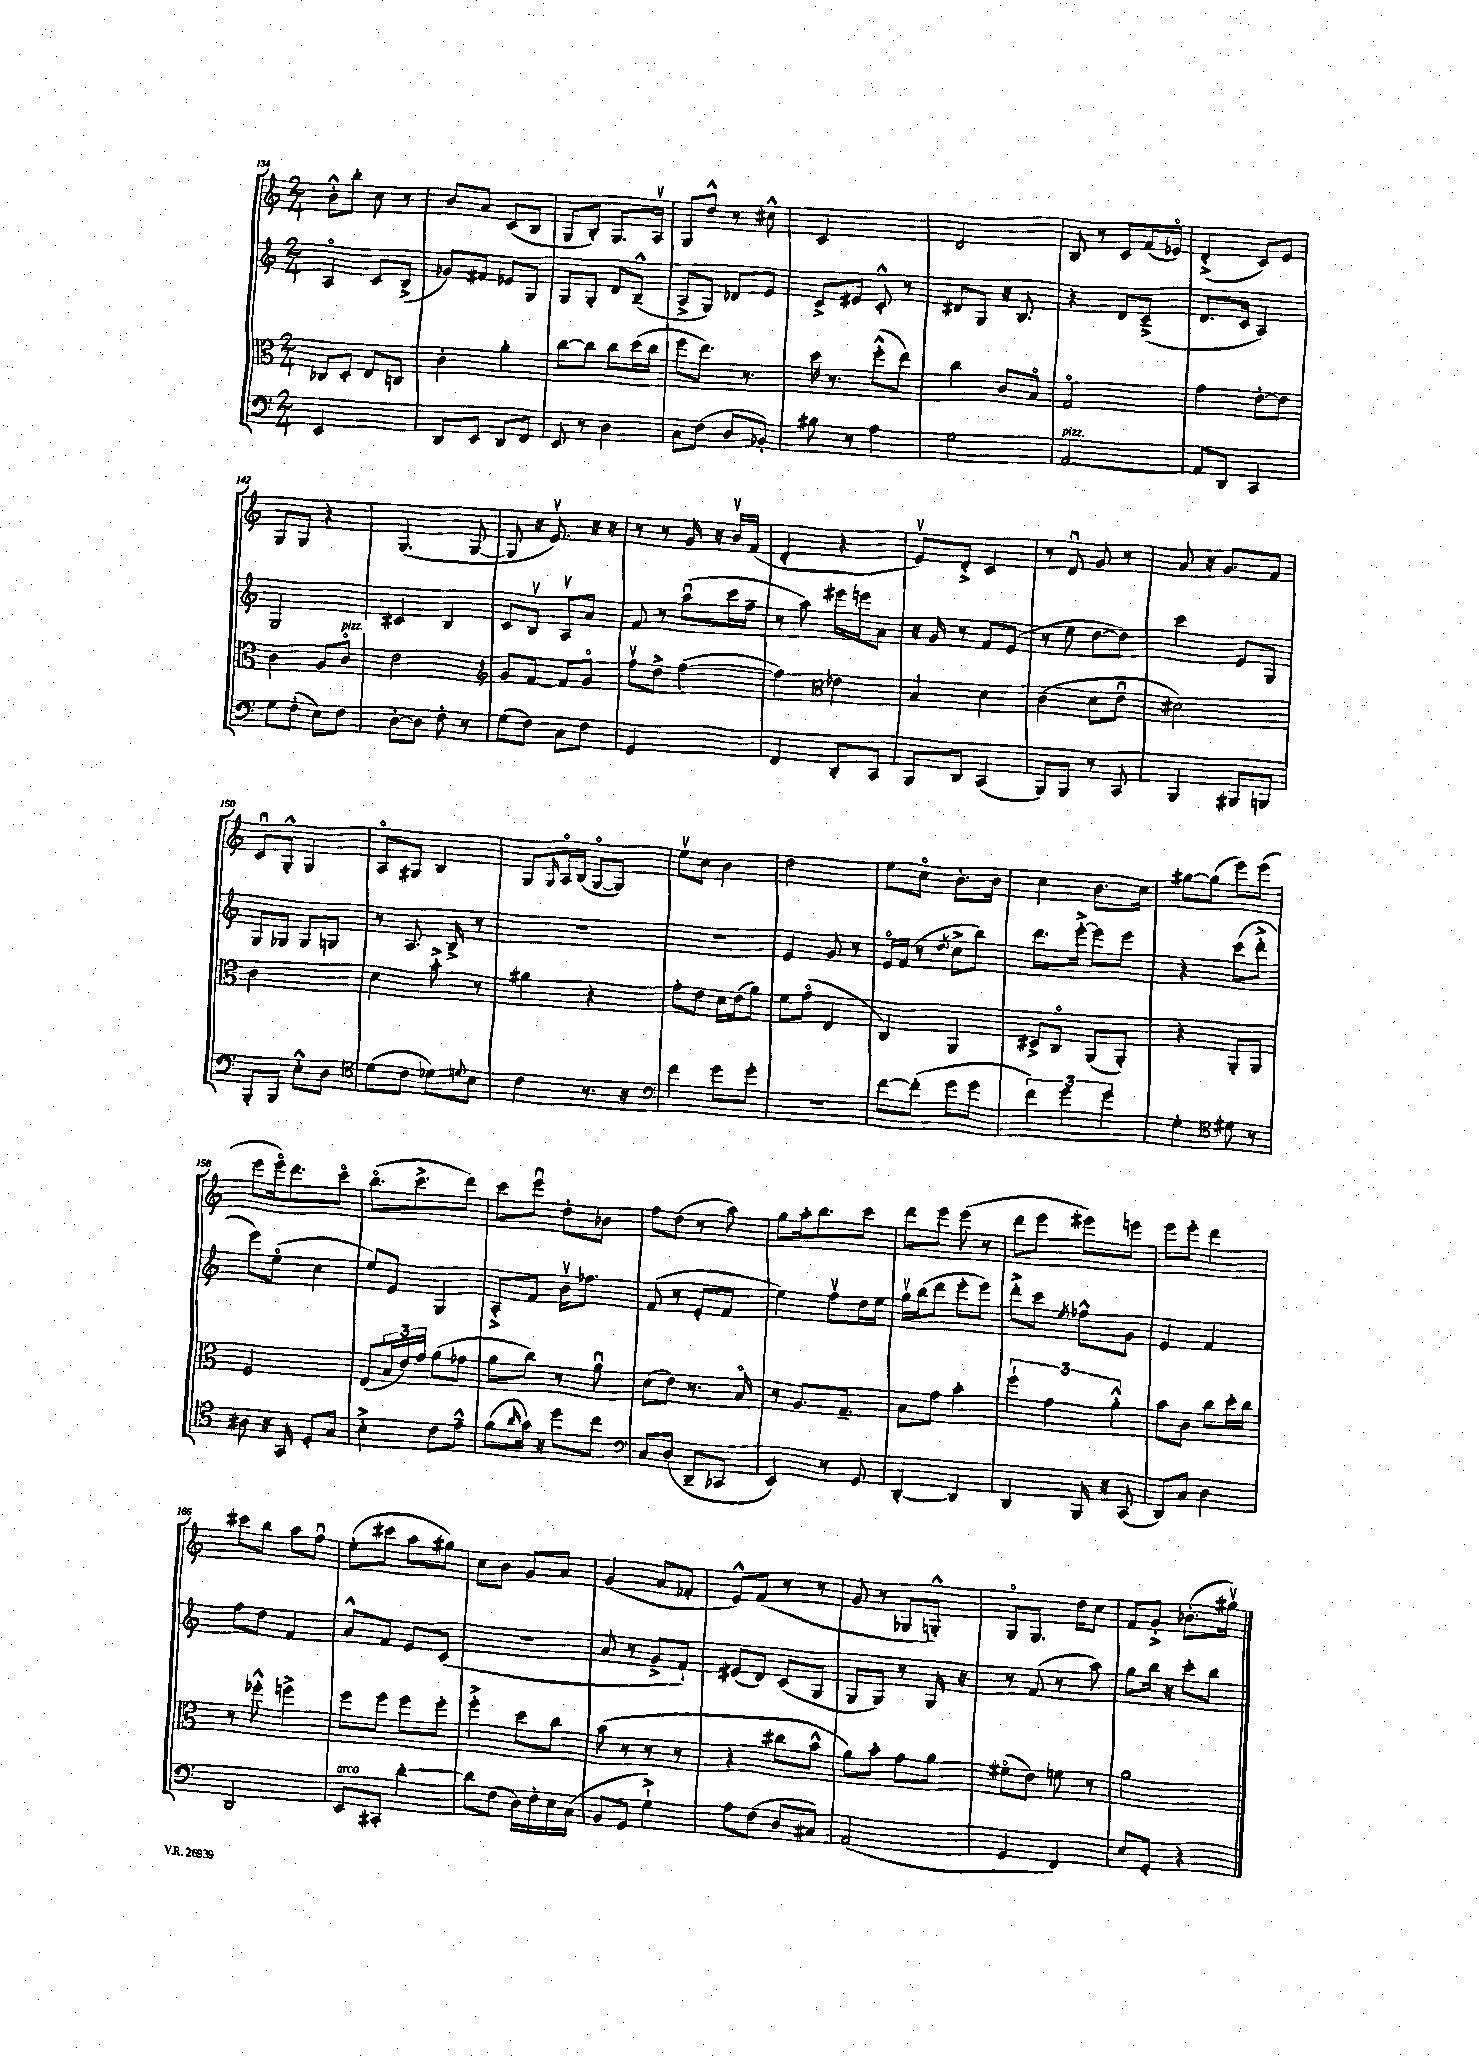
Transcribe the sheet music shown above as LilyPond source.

<<
\new StaffGroup <<
\new Staff = "s0" {
    \clef treble \key c \major \numericTimeSignature \time 2/4
    b'8-.-^ b''8-. c''8 r8 |
    b'8 a'8 c'8( b8 |
    g8 b8-.) g8. a16\upbow |
    g8 d''8-^ r8 cis''8-^ |
    c'2 |
    d'2 |
    b8 r8 c'8 f'16( ees'16\flageolet) |
    d'4-.->( c'8) e'8 |
    g8 g8 r4 |
    g4.( g8~ |
    g8 r16 e'8.\upbow) r16 r16 |
    r8 r8 g'16 r16 b'16\upbow f'16( |
    d'4-. r4 |
    e'8\upbow) d'8-.-> c'4 |
    r8 d'8\downbow g'8 r8 |
    a'8 r16 g'8. f'8 |
    c'8\downbow g8-.-^ g4 |
    a8\flageolet gis8 b4 |
    g8 \grace { g16 } a16\flageolet b16( g8~\flageolet g8) |
    e''8\upbow c''8 b'4 |
    d''2 |
    e''8 c''8\flageolet b'8.-. b'16 |
    c''4 b'8. c''16 |
    gis''8~ gis''8( e'''8) e'''8( |
    e'''8 e'''16\flageolet) d'''8. c'''8\flageolet |
    b''8.\flageolet( c'''8.-> d'''8) |
    c'''8 e'''8\downbow d''8-. bes'8 |
    f''8 d''8( r8 a''8) |
    g''8 a''16-. b''8. c'''8 |
    d'''8 e'''8 e'''8( r8 |
    d'''8 e'''8 eis'''8) e'''8 |
    e'''8 e'''8-. d'''4 |
    cis'''8 b''8 a''8 f''8\downbow |
    e''8-.( cis'''8 a''8 gis''8) |
    c''8 b'8 g'8 a'8 |
    g'4( a'8 fes'8-. |
    e'8-^) f'8( r8 r8 |
    g'8 r8 ges8 g8-.-^) |
    g8\flageolet g8. d''16 c''8 |
    f'8 g'8-.-> bes'8.-.( gis''16\upbow) \bar "|." |
}
\new Staff = "s1" {
    \clef treble \key c \major \numericTimeSignature \time 2/4
    a4\flageolet c'8 b8->( |
    ges'8) fis'8 ees'8 g8 |
    g8 g8-. d'8 b8---^( |
    a8-> g8) des'8 e'8 |
    c'8-> eis'8 c'8-.-^ r8 |
    dis'8 g8 r16 b8. |
    r4 d'8 c'8--->( |
    d'8. c'16 a4) |
    g2 |
    cis'4 b4 |
    c'8 b8\upbow a8\upbow a'8 |
    f'8 r8 a''8\downbow( c'''16 f''16-- |
    r8 a''8) eis'''16 e'''16 a'8 |
    r16 g'16 r8 f'8 e'8( |
    r8 e''8 d''8~ d''8) |
    c'''4 e'8 g8 |
    g8 ges8 ges8 g8 |
    r8 a8. b16-> r8 |
    R2 |
    R2 |
    e'4 g'8 r8 |
    e'16\flageolet f'16( r8 \acciaccatura { d''8 } c''8-> b''8) |
    d'''8. e'''16~-.-> e'''8 e'''8 |
    r4 c'''8( d'''8-.-> |
    e'''8) e''8\flageolet( c''4 |
    e''8) e'8 g4 |
    a8-.-> f'8 b'16\upbow fes''8. |
    f'8( r8 e'8-. f'8 |
    e''4) f''8\upbow d''16 e''16 |
    g''16\upbow b''16( d'''8 e'''8-. e'''8) |
    d'''8-.-> c'''8 \acciaccatura { e''8 } fes''8-^ g'8 |
    e'4 f'4 |
    f''8 d''8 f'4 |
    a'8-^ f'8 e'8 c'8( |
    R2 |
    a'8 r8 g'8-> f'8-!) |
    eis'8( d'8) c'8( g8 |
    g8 g8) r8 g16 r16 |
    r8 f'8( r8 a''8) |
    g''8 b''16 r16 c'''8-. b''8 \bar "|." |
}
\new Staff = "s2" {
    \clef alto \key c \major \numericTimeSignature \time 2/4
    ces8 d8-. e8 c8 |
    c'4-. a'4-. |
    c''8~ c''8 c''8 d''16( c''16 |
    f''8 e''8.) r8. |
    d''16 r8. f''8-.-^( e''8) |
    c''4 c'8 b8\flageolet |
    g2\flageolet |
    g'4 e'8~-. e'8 |
    c'4 a8 c'8\flageolet^\markup { \italic "pizz." } |
    e'2 |
    \clef treble g'8 f'8~ f'8 g'8\flageolet |
    f''8\upbow d''8-> f''4~( |
    f''4) \clef alto ees'4 |
    b4 d'4 |
    c'4( d'8 e'8\downbow |
    dis'2) |
    c'2 |
    d'4 b'8-.-> r8 |
    ais'4 r4 |
    g'8-. e'8 d'16 e'16( a'8) |
    f'8 g'8\flageolet( e4 |
    c4) a,4 |
    dis8-> c8\flageolet a,8( a,8-.) |
    r4 a,8-. a,8 |
    f2 |
    e8( \tuplet 3/2 { b16 e'16) g'16 } a'8( ges'8 |
    a'8 c''8) r8 a'8\downbow |
    d'8( e'8) r8. b16\flageolet |
    r8 a8. g8.-- |
    b8 g'8 b'4-. |
    \tuplet 3/2 { f''4-! g'4 a'4-.-^ } |
    b'8 c'8 c''8 d''16-. c''16 |
    r8 fes''8-.-^ f''4-> |
    f''8 f''8 f''8 f''8-. |
    f''4-.-> d''8 c''8 |
    b'8( r8 r8 r8 |
    r4 cis''8 b'8-^ |
    a'8) b'8-. g'8 a'8 |
    fis'8\flageolet( e'8) f'8 r8 |
    a'2 \bar "|." |
}
\new Staff = "s3" {
    \clef bass \key c \major \numericTimeSignature \time 2/4
    e,2 |
    d,8 e,8 d,8 f,8 |
    e,8 r8 d4 |
    c8 f8( d8 bes,8-.) |
    bis8 r8 a4 |
    g2 |
    a,2~^\markup { \italic "pizz." } |
    a,8 d,8 c,4 |
    g8 f8-.( e8) f8 |
    d8~-. d8 f8-. r8 |
    g8( f8) c8 f8 |
    g,2 |
    f,4 d,8-. c,8 |
    b,,8 d,8 c,4( |
    b,,8) b,,8 r8 c,8 |
    b,,4 bis,,8 b,,8 |
    b,,8-. b,,8 e8-.-^ d8 |
    \clef tenor d'8( c'8 des'8) \appoggiatura { d'8 } b8 |
    c'4 r8. r16 |
    \clef bass f'4 g'8 g'8-. |
    R2 |
    f'8~ f'8-.( g'8 g'8 |
    \tuplet 3/2 { f'4) g'4 g'4 } |
    g4-. \clef tenor dis'8 r8 |
    ais8 r16 g,16 d8-. g8 |
    b4-.-> c'8 e'8---^ |
    f'8( \grace { a'16 } g'16) r16 d''8 c''8 |
    \clef bass c8 d8( d,8-- ces,8 |
    e,4) r8 g,8 |
    d,4~-. d,4 |
    d,4 b,,16 r16 c,8( |
    d,8) c8 d4 |
    d,2 |
    e,8^\markup { \italic "arco" } cis,8-. d'4~-. |
    d'8 f8( d16) f16-. e16 c16( |
    b,8 g,8 g4-!->) |
    a8 f8( d8 cis8) |
    a,2( |
    g,4 f,4) |
    e8 g,8-. r4 \bar "|." |
}
>>
>>
\layout { \context { \Score currentBarNumber = #134 } }
